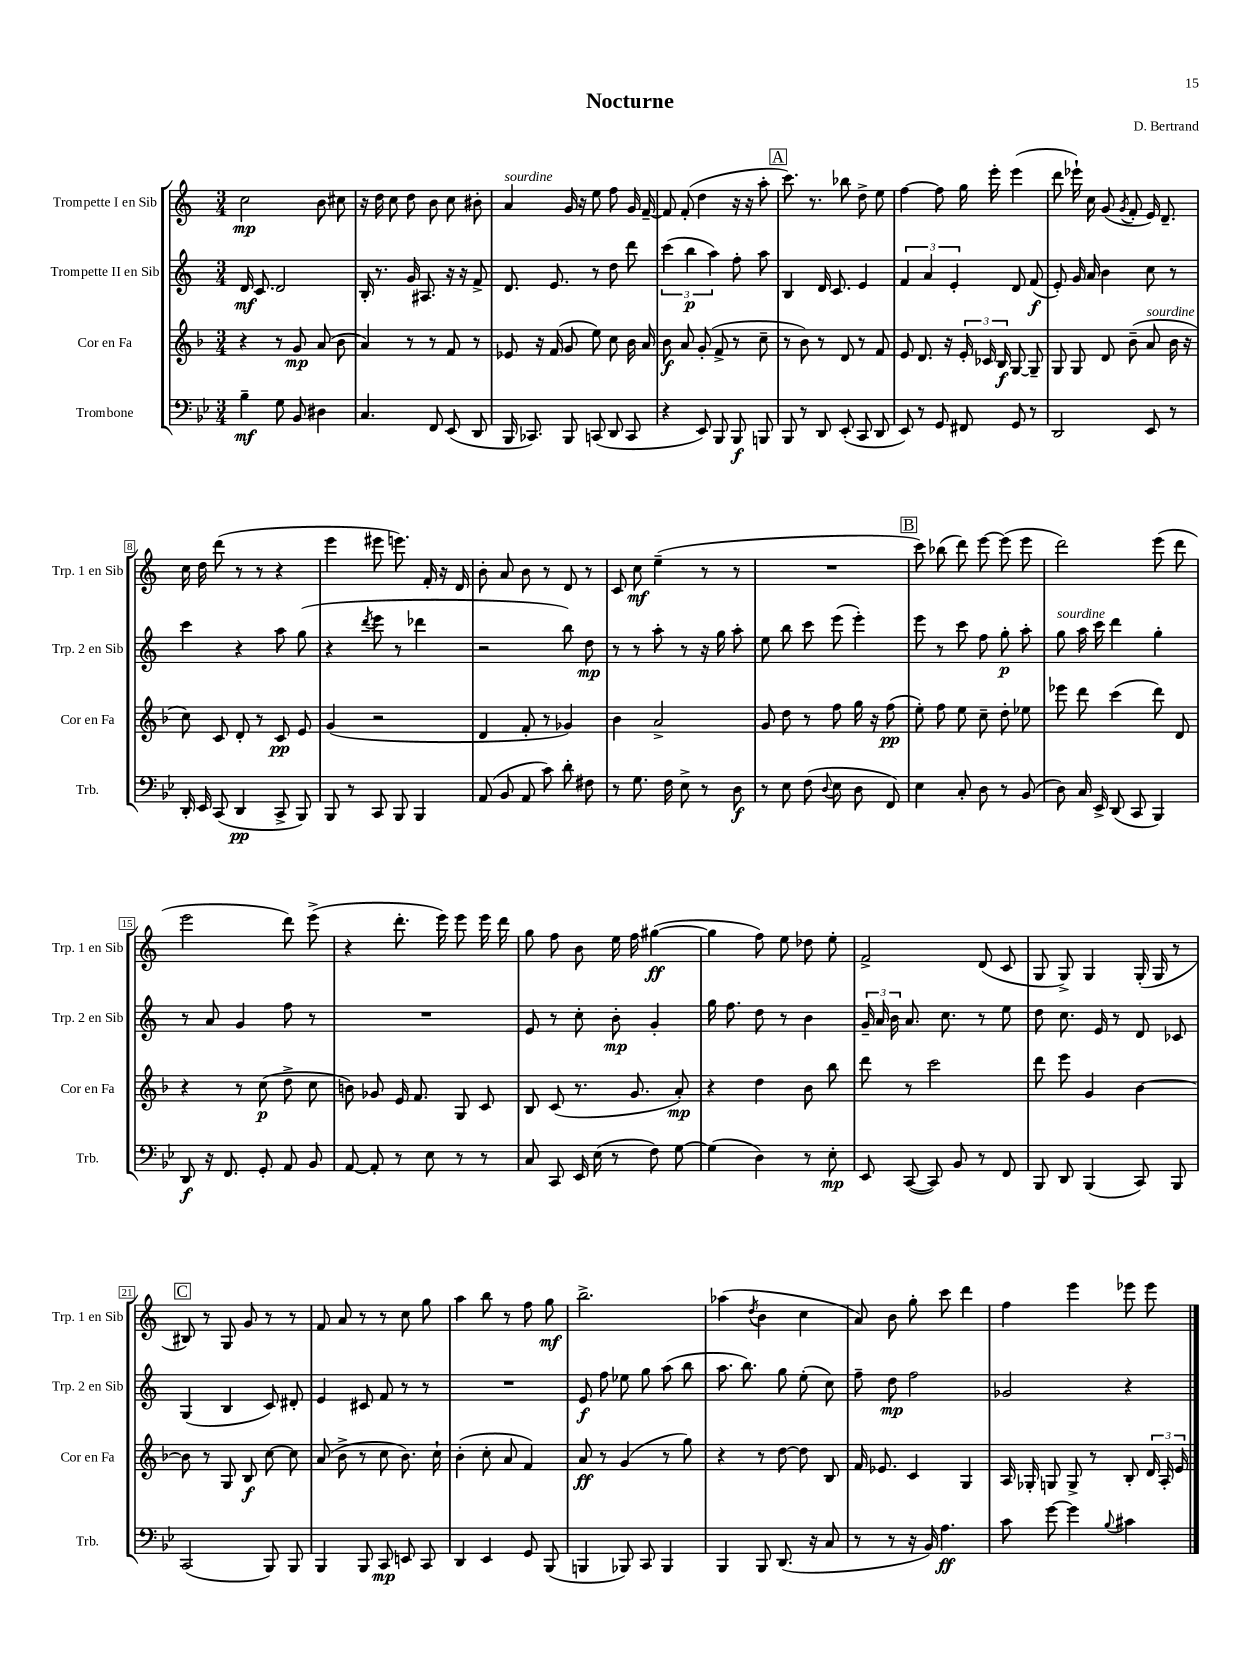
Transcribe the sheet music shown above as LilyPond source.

\header { title = "Nocturne" composer = "D. Bertrand" }
<<
\new StaffGroup <<
\new Staff = "s0" \with { instrumentName = "Trompette I en Sib" shortInstrumentName = "Trp. 1 en Sib" } {
    \clef treble \key c \major \numericTimeSignature \time 3/4
    \autoBeamOff c''2\mp b'8 cis''8 |
    r16 d''16 c''8 d''8 b'8 c''8 bis'8-. |
    a'4^\markup { \italic "sourdine" } g'16 r16 e''8 f''8 g'16 f'16~-- |
    f'8 f'8-.( d''4 r16 r16 a''8-. |
    \mark \markup { \box "A" } c'''8.) r8. bes''8 d''8-> e''8 |
    f''4~ f''8 g''16 e'''16-. e'''4( |
    d'''8 ees'''16-!) c''16 g'8( \acciaccatura { g'8 } f'8-. e'16) d'8.-- |
    c''16 d''16 d'''8( r8 r8 r4 |
    e'''4 eis'''8 e'''8.) f'16-. r16 d'16 |
    b'8-. a'8 b'8 r8 d'8 r8 |
    c'8 c''8\mf e''4--( r8 r8 |
    R2. |
    \mark \markup { \box "B" } c'''8) bes''8( d'''8) e'''8~ e'''8( e'''8 |
    d'''2) e'''8( d'''8 |
    e'''2 d'''8) e'''8->( |
    r4 d'''8.-. e'''16) e'''8 e'''16 d'''16 |
    g''8 f''8 b'8 e''16 f''16 gis''4~\ff( |
    gis''4 f''8) e''8 des''8 e''8-. |
    f'2-> d'8( c'8 |
    g8 g8->) g4 g16-.( g16 r8 |
    \mark \markup { \box "C" } bis8) r8 g8 g'8 r8 r8 |
    f'8 a'8 r8 r8 c''8 g''8 |
    a''4 b''8 r8 f''8 g''8\mf |
    b''2.-> |
    aes''4( \acciaccatura { d''8 } b'4 c''4 |
    a'8) b'8 g''8-. c'''8 d'''4 |
    f''4 e'''4 ees'''8 ees'''8 \bar "|." |
}
\new Staff = "s1" \with { instrumentName = "Trompette II en Sib" shortInstrumentName = "Trp. 2 en Sib" } {
    \clef treble \key c \major \numericTimeSignature \time 3/4
    \autoBeamOff d'16\mf c'8. d'2 |
    b16-. r8. g'16 ais8. r16 r16 f'8-> |
    d'8. e'8. r8 d''8 d'''8 |
    \tuplet 3/2 { c'''4( b''4\p a''4) } f''8-. a''8 |
    \mark \markup { \box "A" } b4 d'16 c'8. e'4 |
    \tuplet 3/2 { f'4 a'4 e'4-. } d'8 f'8\f( |
    e'8-.) g'16 a'16 b'4 c''8 r8 |
    c'''4 r4 a''8 g''8( |
    r4 \acciaccatura { d'''8 } e'''8 r8 des'''4 |
    r2 b''8) d''8\mp |
    r8 r8 a''8-. r8 r16 g''16 a''8-. |
    e''8 b''8 c'''8 e'''8( e'''4-.) |
    \mark \markup { \box "B" } e'''8 r8 c'''8 f''8 g''8-.\p a''8-. |
    g''8^\markup { \italic "sourdine" } a''16 c'''16 d'''4 g''4-. |
    r8 a'8 g'4 f''8 r8 |
    R2. |
    e'8 r8 c''8-. b'8-.\mp g'4-. |
    g''16 f''8. d''8 r8 b'4 |
    \tuplet 3/2 { g'16-- a'16 b'16 } a'8. c''8. r8 e''8 |
    d''8 c''8. e'16 r8 d'8 ces'8 |
    \mark \markup { \box "C" } g4( b4 c'8) dis'8-. |
    e'4 cis'8 f'8 r8 r8 |
    R2. |
    e'8\f f''8 ees''8 g''8 a''8( b''8 |
    a''8. b''8.) g''8 e''8-.( c''8) |
    f''8-- d''8\mp f''2 |
    ges'2 r4 \bar "|." |
}
\new Staff = "s2" \with { instrumentName = "Cor en Fa" shortInstrumentName = "Cor en Fa" } {
    \clef treble \key f \major \numericTimeSignature \time 3/4
    \autoBeamOff r4 r8 g'8\mp a'8( bes'8 |
    a'4) r8 r8 f'8 r8 |
    ees'8 r16 f'16( g'8 e''8) c''8 bes'16 a'16 |
    bes'8\f a'8 g'8-.( f'8-> r8 c''8-- |
    \mark \markup { \box "A" } r8 bes'8) r8 d'8 r8 f'8 |
    e'8 d'8. r16 \tuplet 3/2 { e'16-. ces'16 bes16\f } g8~ g8-- |
    g8 g8 d'8 bes'8--( a'8^\markup { \italic "sourdine" } bes'16 r16 |
    c''8) c'8 d'8-. r8 c'8\pp e'8 |
    g'4( r2 |
    d'4 f'8-. r8 ges'4) |
    bes'4 a'2-> |
    g'8 d''8 r8 f''8 g''16 r16 f''8\pp( |
    \mark \markup { \box "B" } e''8-.) f''8 e''8 c''8-- d''8-. ees''8 |
    ees'''8 d'''8 c'''4( d'''8) d'8 |
    r4 r8 c''8\p( d''8-> c''8 |
    b'8) ges'8 e'16 f'8. g8 c'8 |
    bes8 c'8( r8. g'8. a'8-.\mp) |
    r4 d''4 bes'8 bes''8 |
    d'''8 r8 c'''2 |
    d'''8 e'''8 g'4 bes'4~ |
    \mark \markup { \box "C" } bes'8 r8 g8 bes8\f c''8~ c''8 |
    a'8( bes'8-> r8 c''8 bes'8.) c''16-! |
    bes'4-.( c''8-. a'8 f'4) |
    a'8\ff r8 g'4( r8 g''8) |
    r4 r8 d''8~ d''8 bes8 |
    f'16 ees'8. c'4 g4 |
    a16 ges16-. g8 g8-> r8 bes8-. \tuplet 3/2 { d'16 a16-. e'16 } \bar "|." |
}
\new Staff = "s3" \with { instrumentName = "Trombone" shortInstrumentName = "Trb." } {
    \clef bass \key bes \major \numericTimeSignature \time 3/4
    \autoBeamOff bes4--\mf g8 bes,8 dis4 |
    c4. f,8 ees,8( d,8 |
    bes,,16 ces,8.) bes,,8 c,8( d,8 c,8 |
    r4 ees,8) bes,,8 bes,,8\f b,,8 |
    \mark \markup { \box "A" } bes,,8 r8 d,8 ees,8-.( c,8 d,8 |
    ees,8) r8 g,8 fis,8 g,8 r8 |
    d,2 ees,8 r8 |
    d,16-. ees,16 c,8( d,4\pp c,8-> bes,,8) |
    bes,,8 r8 c,8 bes,,8 bes,,4 |
    a,8( bes,8 a,8 c'8) d'8-. fis8 |
    r8 g8. f16 ees8-> r8 d8\f |
    r8 ees8 f8( \appoggiatura { d8 } ees8 d8 f,8) |
    \mark \markup { \box "B" } ees4 c8-. d8 r8 bes,8( |
    d8) c16 ees,16-> d,8( c,8 bes,,4) |
    d,8\f r16 f,8. g,8-. a,8 bes,8 |
    a,8~ a,8-. r8 ees8 r8 r8 |
    c8 c,8 ees,16 ees16( r8 f8) g8~ |
    g4( d4) r8 ees8-.\mp |
    ees,8 c,8~( c,8) bes,8 r8 f,8 |
    bes,,8 d,8 bes,,4( c,8) bes,,8 |
    \mark \markup { \box "C" } c,2( bes,,8) bes,,8 |
    bes,,4 bes,,8 c,8\mp e,8 c,8 |
    d,4 ees,4 g,8 bes,,8( |
    b,,4 bes,,8) c,8 bes,,4 |
    bes,,4 bes,,8 d,8.( r16 c8 |
    r8 r8 r16 bes,16) a4.\ff |
    c'8 g'8~ g'4 \appoggiatura { bes8 } cis'4 \bar "|." |
}
>>
>>
\layout { \context { \Score \override BarNumber.stencil = #(make-stencil-boxer 0.1 0.3 ly:text-interface::print) } }
